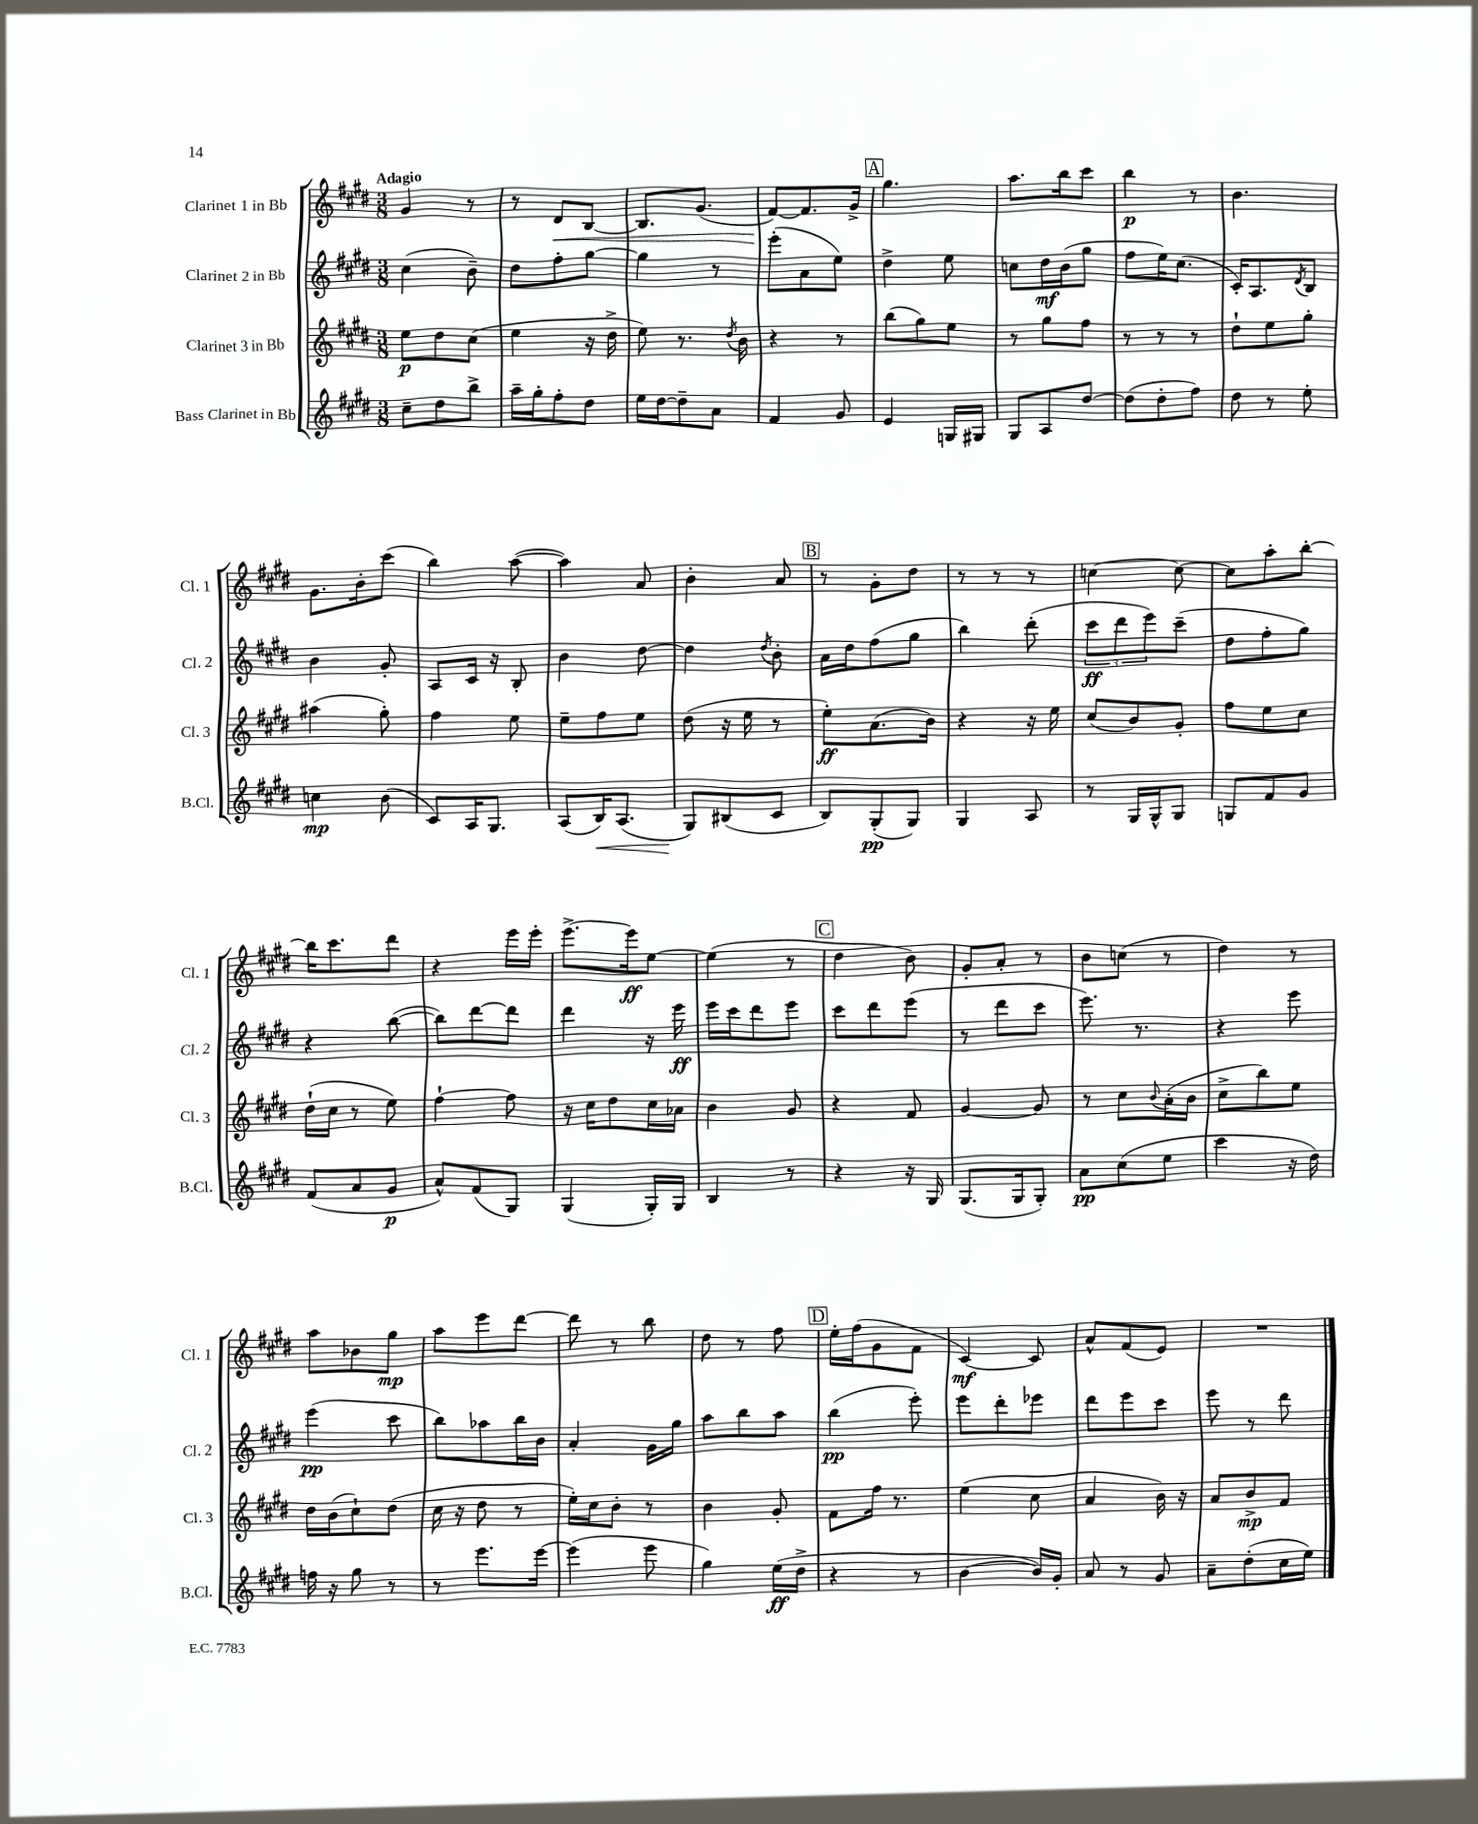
<<
\new StaffGroup <<
\new Staff = "s0" \with { instrumentName = "Clarinet 1 in Bb" shortInstrumentName = "Cl. 1" } {
    \clef treble \key e \major \numericTimeSignature \time 3/8 \tempo "Adagio"
    gis'4 r8 |
    r8 dis'8\< b8~ |
    b8. gis'8.( |
    fis'8~\!) fis'8. gis'16-> |
    \mark \markup { \box "A" } gis''4. |
    a''8. b''16 cis'''8 |
    b''4\p r8 |
    b'4. |
    gis'8. b'16-. cis'''8( |
    b''4) a''8~( |
    a''4) a'8 |
    b'4-. a'8 |
    \mark \markup { \box "B" } r8 gis'8-. dis''8 |
    r8 r8 r8 |
    c''4~ c''8~ |
    c''8 a''8-. b''8~-. |
    b''16 cis'''8. dis'''8 |
    r4 e'''16 e'''16-. |
    e'''8.~-> e'''16\ff e''8~ |
    e''4( r8 |
    \mark \markup { \box "C" } dis''4 b'8) |
    gis'8-. a'8-. r8 |
    b'8 c''8( r8 |
    dis''4) r8 |
    a''8 bes'8 gis''8\mp |
    a''8 e'''8 dis'''8~ |
    dis'''8 r8 b''8 |
    dis''8 r8 fis''8 |
    \mark \markup { \box "D" } e''16-. fis''16( gis'8 fis'8 |
    cis'4~\mf) cis'8 |
    a'8-^ fis'8( e'8) |
    R4. \bar "|." |
}
\new Staff = "s1" \with { instrumentName = "Clarinet 2 in Bb" shortInstrumentName = "Cl. 2" } {
    \clef treble \key e \major \numericTimeSignature \time 3/8
    cis''4( b'8--) |
    dis''8 fis''8-. gis''8~ |
    gis''4 r8 |
    e'''8-.( a'8 e''8) |
    \mark \markup { \box "A" } dis''4-> e''8 |
    c''8 dis''16\mf b'16( gis''8 |
    fis''8 e''16) cis''8.( |
    cis'16-.) a8. \acciaccatura { dis'8 } b8 |
    b'4 gis'8-. |
    a8 cis'16 r16 b8-. |
    b'4 dis''8~ |
    dis''4 \acciaccatura { dis''8 } b'8-. |
    \mark \markup { \box "B" } a'16 dis''16 fis''8( gis''8 |
    b''4) dis'''8-.( |
    \tuplet 3/2 { cis'''8\ff dis'''8 e'''8) } cis'''8--( |
    dis''8 fis''8-. gis''8) |
    r4 b''8~( |
    b''8) dis'''8~ dis'''8 |
    dis'''4 r16 e'''16\ff |
    e'''16 cis'''16 dis'''8 e'''8 |
    \mark \markup { \box "C" } cis'''8 dis'''8 e'''8( |
    r8 dis'''8 cis'''8 |
    e'''8.) r8. |
    r4 e'''8 |
    e'''4\pp( cis'''8 |
    b''8) aes''8 b''16 b'16 |
    a'4-. gis'16 gis''16 |
    a''8 b''8 a''8 |
    \mark \markup { \box "D" } b''4\pp( e'''8-.) |
    e'''8 dis'''8-. ees'''8 |
    dis'''8 e'''8 cis'''8 |
    e'''8 r8 dis'''8 \bar "|." |
}
\new Staff = "s2" \with { instrumentName = "Clarinet 3 in Bb" shortInstrumentName = "Cl. 3" } {
    \clef treble \key e \major \numericTimeSignature \time 3/8
    e''8\p dis''8 cis''8( |
    e''4 r16 dis''16-> |
    e''8) r8. \acciaccatura { dis''8 } b'16 |
    r4 r8 |
    \mark \markup { \box "A" } b''8( gis''8) e''8 |
    r8 gis''8 fis''8 |
    r8 r8 r8 |
    dis''8-! e''8 gis''8-. |
    ais''4( gis''8-.) |
    fis''4 e''8 |
    e''8-- fis''8 e''8 |
    dis''8( r16 e''16 r8 |
    \mark \markup { \box "B" } e''8-.\ff) a'8.( b'16) |
    r4 r16 e''16 |
    cis''8( b'8) gis'8-. |
    fis''8 e''8 cis''8 |
    dis''16-!( cis''16 r8 e''8) |
    fis''4~-! fis''8 |
    r16 cis''16 dis''8 cis''16 aes'16 |
    b'4 gis'8 |
    \mark \markup { \box "C" } r4 fis'8 |
    gis'4~ gis'8 |
    r8 cis''8 \appoggiatura { b'8 } a'16-.( b'16 |
    cis''8-> b''8) e''8 |
    dis''16 b'16( cis''8-!) dis''8( |
    cis''16 r16 dis''8 r8 |
    e''16-.) cis''16 b'8-. r8 |
    b'4 gis'8-. |
    \mark \markup { \box "D" } fis'8 fis''16 r8. |
    e''4( cis''8 |
    a'4 b'16) r16 |
    a'8 b'8->\mp fis'8 \bar "|." |
}
\new Staff = "s3" \with { instrumentName = "Bass Clarinet in Bb" shortInstrumentName = "B.Cl." } {
    \clef treble \key e \major \numericTimeSignature \time 3/8
    cis''8-- dis''8 b''8-> |
    a''16-- gis''16-. fis''8-. dis''8 |
    e''16 dis''16~ dis''8-- a'8 |
    fis'4 gis'8 |
    \mark \markup { \box "A" } e'4 g16 gis16 |
    gis8 a8 dis''8~ |
    dis''8( dis''8-. fis''8) |
    dis''8 r8 e''8-. |
    c''4\mp b'8( |
    cis'8) a16 gis8. |
    a8( b16\<) a8.( |
    gis8\!) bis8( cis'8 |
    \mark \markup { \box "B" } b8) gis8-.\pp( gis8) |
    gis4 a8 |
    r8 gis16 gis16-^ gis8 |
    g8 fis'8 gis'8 |
    fis'8( a'8 gis'8\p |
    a'8-^) fis'8( gis8) |
    gis4( gis16-.) gis16 |
    b4 r8 |
    \mark \markup { \box "C" } r4 r16 gis16 |
    gis8.( gis16 gis8-.) |
    a'8\pp cis''8( e''8 |
    cis'''4 r16 dis''16) |
    f''16 r16 gis''8 r8 |
    r8 e'''8. e'''16~ |
    e'''4( e'''8 |
    gis''4) e''16\ff( dis''16-> |
    \mark \markup { \box "D" } r4 r8 |
    b'4~ b'16) gis'16-. |
    a'8 r8 gis'8 |
    a'8-- dis''8-.( cis''16 e''16) \bar "|." |
}
>>
>>
\layout { \context { \Score \remove "Bar_number_engraver" } }
